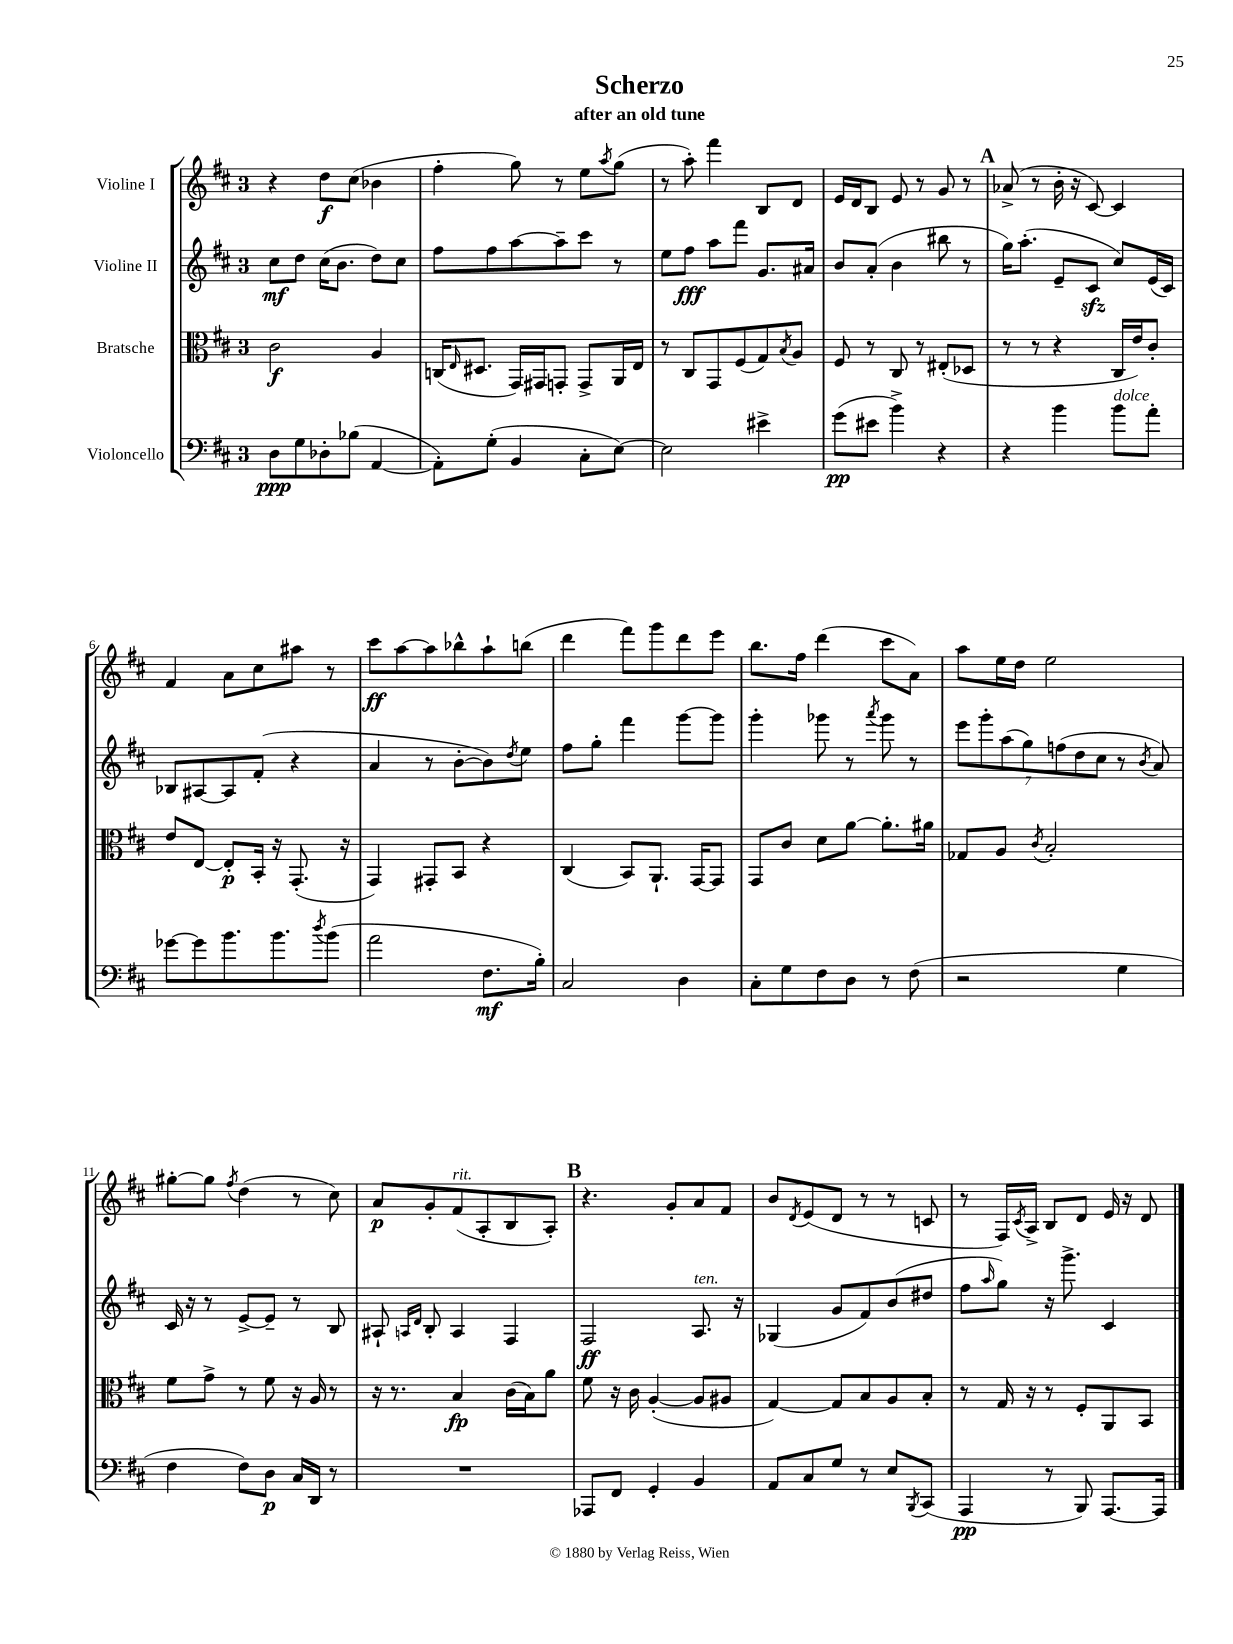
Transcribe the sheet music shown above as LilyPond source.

\header { title = "Scherzo" subtitle = "after an old tune" }
<<
\new StaffGroup <<
\new Staff = "s0" \with { instrumentName = "Violine I" } {
    \clef treble \key d \major \once \override Staff.TimeSignature.style = #'single-digit \time 3/4
    r4 d''8\f cis''8( bes'4 |
    fis''4-. g''8) r8 e''8 \acciaccatura { a''8 } g''8( |
    r8 a''8-.) fis'''4 b8 d'8 |
    e'16 d'16 b8 e'8 r8 g'8 r8 |
    \mark \markup { \bold "A" } aes'8->( r8 b'16-. r16 cis'8~) cis'4 |
    fis'4 a'8 cis''8 ais''8 r8 |
    cis'''8\ff a''8~ a''8 bes''8-^ a''8-! b''8( |
    d'''4 fis'''8) g'''8 d'''8 e'''8 |
    b''8. fis''16 d'''4( cis'''8 a'8) |
    a''8 e''16 d''16 e''2 |
    gis''8~-. gis''8 \acciaccatura { fis''8 } d''4( r8 cis''8) |
    a'8\p g'8-. fis'8^\markup { \italic "rit." }( a8-. b8 a8-.) |
    \mark \markup { \bold "B" } r4. g'8-. a'8 fis'8 |
    b'8 \acciaccatura { d'8 } e'8( d'8 r8 r8 c'8 |
    r8 fis16) \acciaccatura { cis'8 } a16-> b8 d'8 e'16 r16 d'8 \bar "|." |
}
\new Staff = "s1" \with { instrumentName = "Violine II" } {
    \clef treble \key d \major \once \override Staff.TimeSignature.style = #'single-digit \time 3/4
    cis''8\mf d''8 cis''16( b'8. d''8) cis''8 |
    fis''8 fis''8 a''8~ a''8-- cis'''8 r8 |
    e''8 fis''8\fff a''8 fis'''8 g'8. ais'16 |
    b'8 a'8-.( b'4 bis''8 r8 |
    \mark \markup { \bold "A" } g''16) a''8.-.( e'8-- cis'8\sfz cis''8) e'16( cis'16) |
    bes8 ais8~ ais8 fis'8-.( r4 |
    a'4 r8 b'8~-. b'8) \acciaccatura { d''8 } e''8 |
    fis''8 g''8-. fis'''4 g'''8~ g'''8 |
    g'''4-. ges'''8 r8 \acciaccatura { a'''8 } ges'''8 r8 |
    \tuplet 7/4 { e'''8 g'''8-. a''8( g''8) f''8( d''8 cis''8 } r8 \acciaccatura { b'8 } a'8) |
    cis'16 r16 r8 e'8~-> e'8-- r8 b8 |
    ais8-! \grace { a16 d'16 } b8-. a4 fis4 |
    \mark \markup { \bold "B" } fis2\ff a8.^\markup { \italic "ten." } r16 |
    ges4( g'8 fis'8) b'8( dis''8 |
    fis''8 \grace { a''16 } g''8) r16 g'''8.-> cis'4 \bar "|." |
}
\new Staff = "s2" \with { instrumentName = "Bratsche" } {
    \clef alto \key d \major \once \override Staff.TimeSignature.style = #'single-digit \time 3/4
    cis'2\f a4 |
    c16( \grace { e16 } dis8. g,16) gis,16 g,8-. g,8-> a,16 e16 |
    r8 cis8 g,8 fis8( g8) \acciaccatura { b8 } a8 |
    fis8 r8 cis8 r8 eis8-.( des8 |
    \mark \markup { \bold "A" } r8 r8 r4 cis16 e'16) cis'8-. |
    e'8 e8~ e8-.\p b,16-. r16 g,8.-.( r16 |
    g,4) gis,8-. b,8 r4 |
    cis4( b,8) a,8.-! g,16~ g,8 |
    g,8 cis'8 d'8 a'8~ a'8.-. ais'16 |
    ges8 a8 \acciaccatura { cis'8 } b2-. |
    fis'8 g'8-> r8 fis'8 r16 a16 r8 |
    r16 r8. b4\fp cis'16( b16) a'8 |
    \mark \markup { \bold "B" } fis'8 r16 cis'16 a4~-.( a8 ais8 |
    g4~) g8 b8 a8 b8-. |
    r8 g16 r16 r8 fis8-. a,8 b,8 \bar "|." |
}
\new Staff = "s3" \with { instrumentName = "Violoncello" } {
    \clef bass \key d \major \once \override Staff.TimeSignature.style = #'single-digit \time 3/4
    d8\ppp g8 des8-. bes8( a,4~ |
    a,8-.) g8-.( b,4 cis8-. e8~) |
    e2 eis'4-> |
    g'8\pp( eis'8 b'4->) r4 |
    \mark \markup { \bold "A" } r4 b'4 b'8^\markup { \italic "dolce" } a'8-. |
    ges'8~ ges'8 b'8. b'8. \acciaccatura { d''8 } b'8( |
    a'2 fis8.\mf b16-.) |
    cis2 d4 |
    cis8-. g8 fis8 d8 r8 fis8( |
    r2 g4 |
    fis4 fis8) d8\p cis16 d,16 r8 |
    R2. |
    \mark \markup { \bold "B" } aes,,8 fis,8 g,4-. b,4 |
    a,8 cis8 g8 r8 e8 \acciaccatura { b,,8 } cis,8( |
    a,,4\pp r8 b,,8) a,,8.~ a,,16 \bar "|." |
}
>>
>>
